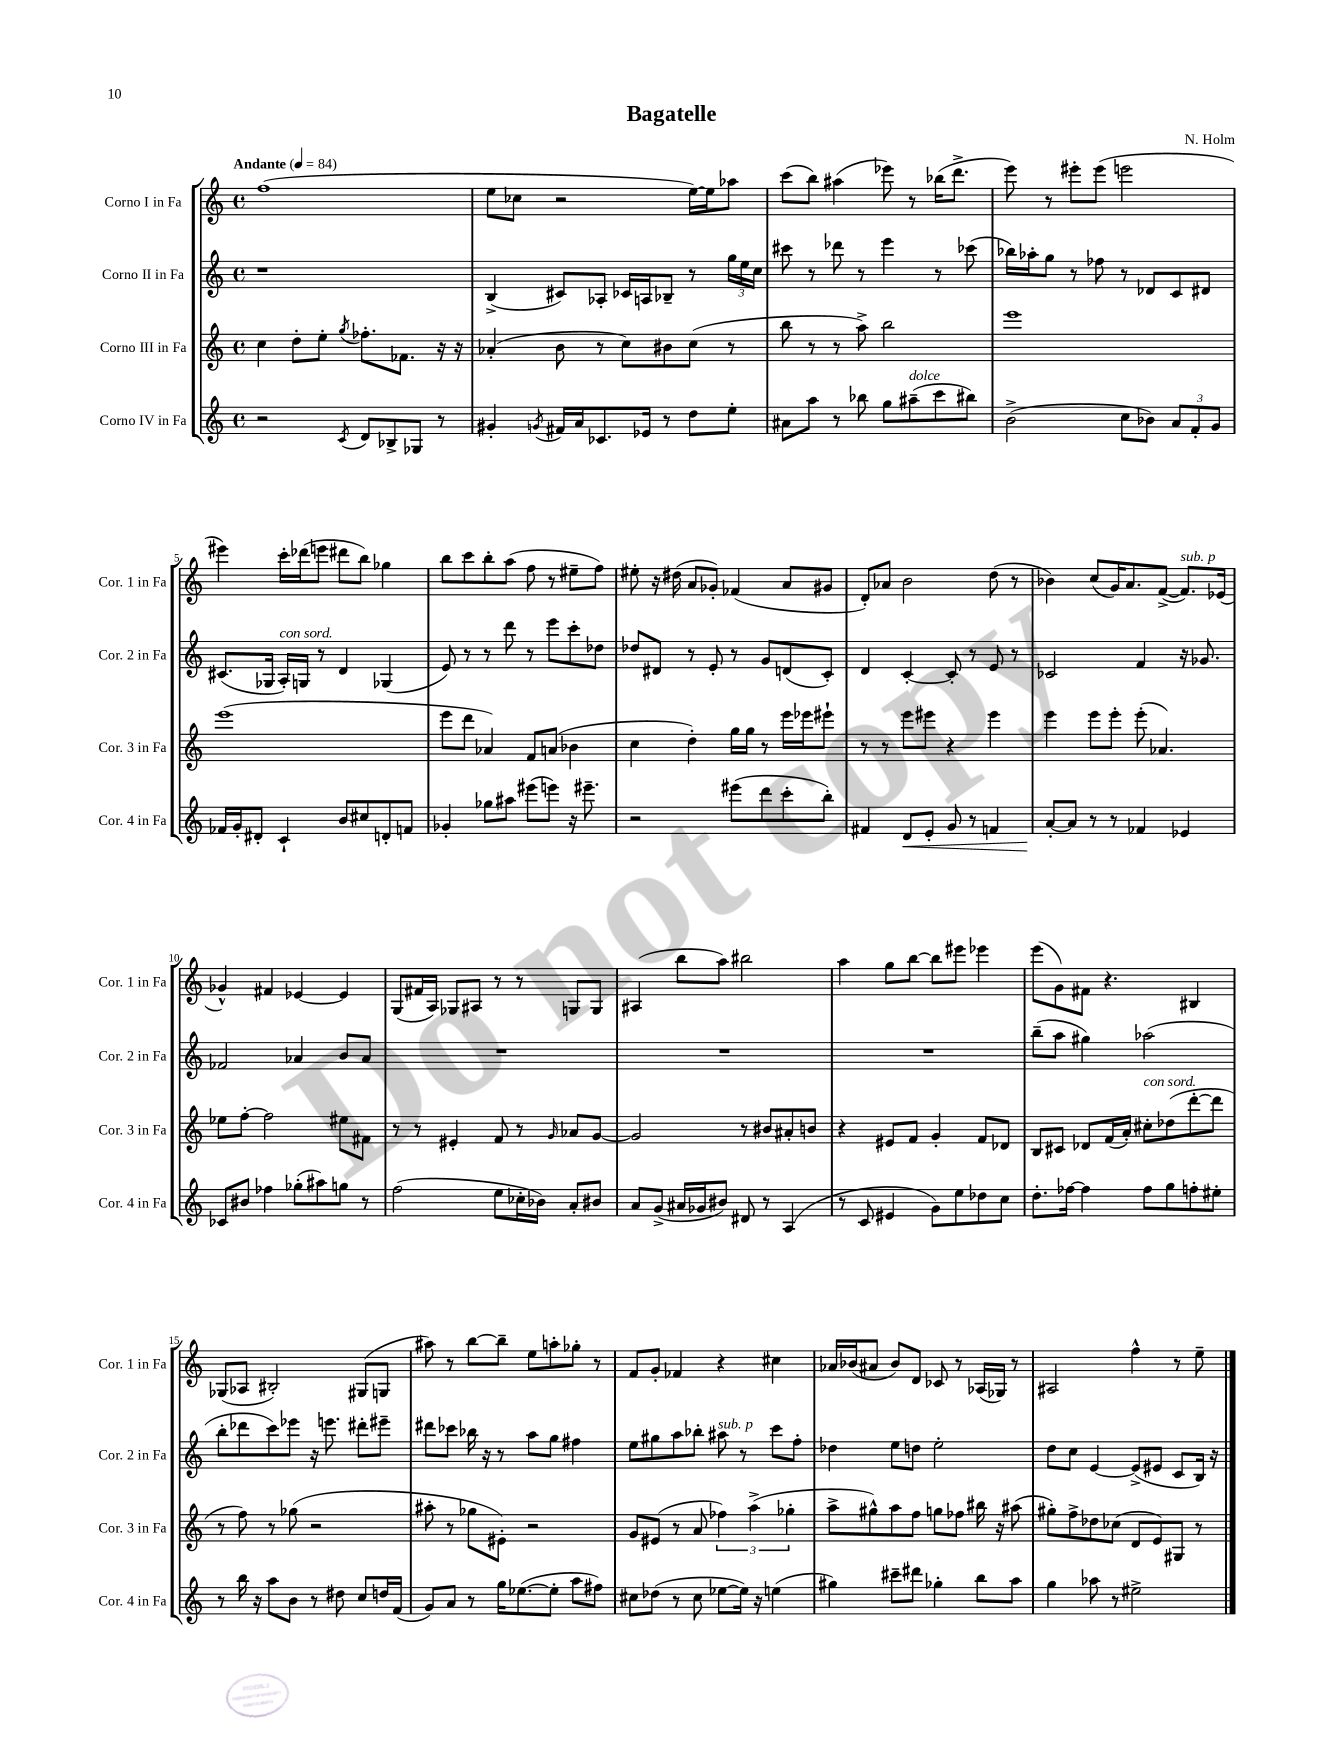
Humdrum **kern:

**kern	**dynam	**kern	**kern	**kern
*part4	*part4	*part3	*part2	*part1
*staff4	*staff4	*staff3	*staff2	*staff1
*I"Corno IV in Fa	*	*I"Corno III in Fa	*I"Corno II in Fa	*I"Corno I in Fa
*I'Cor. 4 in Fa	*	*I'Cor. 3 in Fa	*I'Cor. 2 in Fa	*I'Cor. 1 in Fa
*clefG2	*	*clefG2	*clefG2	*clefG2
*k[]	*	*k[]	*k[]	*k[]
*M4/4	*	*M4/4	*M4/4	*M4/4
*met(c)	*	*met(c)	*met(c)	*met(c)
*MM84	*	*MM84	*MM84	*MM84
=1	=1	=1	=1	=1
!	!	!	!	!LO:TX:a:B:t=Andante
2r	.	4cc\	1r	(1ff
.	.	8dd'\L	.	.
.	.	8ee'\J	.	.
8qc/	.	8qgg/	.	.
8d/L	.	8.ff-X'\L	.	.
8B-X^/	.	.	.	.
.	.	8.f-X\J	.	.
8G-X/J	.	.	.	.
8r	.	16r	.	.
.	.	16r	.	.
=2	=2	=2	=2	=2
4g#X'/	.	(4a-X'/	(4B^/	8ee\L
.	.	.	.	8cc-X\J
8qgn/	.	.	.	.
16f#X/LL	.	8b\	8c#X/L)	2r
16a/J	.	.	.	.
8.c-X/	.	8r	8A-X'/J	.
.	.	8cc\L)	16c-X/LL	.
16e-X/Jk	.	.	16An/J	.
8r	.	8b#X\	8B-X~/J	.
8dd\L	.	(8cc\J	8r	[16ee\LL)
.	.	.	.	16ee\J]
8ee'\J	.	8r	24gg\LL	8aa-X\J
.	.	.	24ee\	.
.	.	.	24cc\JJ	.
=3	=3	=3	=3	=3
8a#X\L	.	8bb\	8ccc#X\	(8ccc\L
8aa\J	.	8r	8r	8bb\J)
8r	.	8r	8ddd-X\	(4aa#X\
8bb-X\	.	8aa^\)	8r	.
8gg\L	.	2bb\	4eee\	8eee-X\)
!LO:TX:a:i:t=dolce	!	!	!	!
(8aa#X~\	.	.	.	8r
8ccc\	.	.	8r	(16bb-X\KL
.	.	.	.	8.ddd^\J
8bb#X\J)	.	.	(8ccc-X\	.
=4	=4	=4	=4	=4
(2b^\	.	1eee	16bb-X\LL)	8eee\)
.	.	.	16aa-X'\J	.
.	.	.	8gg\J	8r
.	.	.	8r	8eee#X'\L
.	.	.	8ff-X\	(8eee#\J
8cc\L	.	.	8r	2eeen\
8b-X\J)	.	.	8d-X/L	.
12a/L	.	.	8c/	.
12f'/	.	.	.	.
.	.	.	8d#X/J	.
12g/J	.	.	.	.
!!LO:LB:g=z
=5	=5	=5	=5	=5
16f-X/LL	.	(1eee	(8.c#X/L	4eee#X\)
16g'/J	.	.	.	.
8d#X'/J	.	.	.	.
.	.	.	16G-X/Jk	.
!	!	!	!LO:TX:a:i:t=con sord.	!
4c`/	.	.	16A'/LL)	16ccc'\LL
.	.	.	16Gn/JJ	(16ddd-X\J
.	.	.	8r	8eeen\J
8b/L	.	.	4d/	8ddd#X\L
8cc#X/	.	.	.	8bb\J)
8dn'/	.	.	(4G-X/	4gg-X\
8fn/J	.	.	.	.
=6	=6	=6	=6	=6
4g-X'/	.	8eee\L	8e/)	8bb\L
.	.	8ddd\J	8r	8ccc\
8gg-X\L	.	4a-X/)	8r	8bb'\
8aa#X\J	.	.	8ddd\	(8aa\J
(8eee#X\L	.	8f/L	8r	8ff\
8eeen\J)	.	(8an/J	8eee\L	8r
16r	.	4b-X\	8ccc'\	8ee#X~\L
8.eee#X~\	.	.	.	.
.	.	.	8dd-X\J	8ff\J)
=7	=7	=7	=7	=7
2r	.	4cc\	8dd-X/L	8ee#X'\
.	.	.	8d#X/J	16r
.	.	.	.	(16dd#X\
.	.	4dd'\)	8r	8a/L
.	.	.	8e'/	8g-X'/J)
(8eee#X\L	.	16gg\LL	8r	(4f-X/
.	.	16gg\JJ	.	.
8ddd\	.	8r	8g/L	.
8ccc'\	.	16eee\LL	(8dn/	8a/L
.	.	16eee-X\J	.	.
8bb'\J)	.	8eee#X`\J	8c'/J)	8g#X/J
=8	=8	=8	=8	=8
4f#X/	.	8r	4d/	8d'/L)
.	.	8r	.	8a-X/J
!	!LO:HP:b	!	!	!
8d/L	<	8eee\L	[4c'/	2b\
8e'/J	.	8eee#X\J	.	.
8g/	.	4r	8c'/]	.
8r	.	.	8r	.
4fn/	.	4eee#\	8e/	(8dd\
.	.	.	8r	8r
=9	=9	=9	=9	=9
[8a'/L	.	4eee\	2c-X/	4b-X\)
8a/J]	[	.	.	.
8r	.	8eee\L	.	(8cc/L
8r	.	8eee'\J	.	16g/K)
.	.	.	.	8.a/
4f-X/	.	(8eee'\	4f/	.
.	.	4.a-X/)	.	([8f^/J
!	!	!	!	!LO:TX:a:i:t=sub. p
4e-X/	.	.	16r	8.f/L])
.	.	.	8.g-X/	.
.	.	.	.	(16e-X/Jk
!!LO:LB:g=z
=10	=10	=10	=10	=10
8c-X/L	.	8ee-X\L	2f-X/	4g-X^^/)
8b#X/J	.	[8ff'\J	.	.
4ff-X\	.	2ff\]	.	4f#X/
(8gg-X'\L	.	.	4a-X/	[4e-X/
8aa#X\)	.	.	.	.
8ggn\J	.	8ee#X\L	8b/L	4e-/]
8r	.	8f#X\J	8a-/J	.
=11	=11	=11	=11	=11
(2ff\	.	8r	1r	(8G/L
.	.	8r	.	16f#X/L
.	.	.	.	16A/JJ)
.	.	4e#X'/	.	8G-X/L
.	.	.	.	8A#X/J
8ee\L	.	8f/	.	8r
16cc-X'\L	.	8r	.	8r
16b-X\JJ)	.	.	.	.
.	.	16qqg/	.	.
8a'/L	.	8a-X/L	.	8Gn/L
8b#X/J	.	[8g/J	.	8G/J
=12	=12	=12	=12	=12
8a/L	.	2g/]	1r	(4A#X/
(8g^/J	.	.	.	.
16a#X/LL	.	.	.	8bb\L
16g-X/J	.	.	.	.
8b#X/J)	.	.	.	8aa\J)
8d#X/	.	8r	.	2bb#X\
8r	.	8b#X/L	.	.
(4A/	.	8a#X'/	.	.
.	.	8bn/J	.	.
=13	=13	=13	=13	=13
8r	.	4r	1r	4aa\
8c/	.	.	.	.
4e#X/	.	8e#X/L	.	8gg\L
.	.	8f/J	.	[8bb\J
8g\L)	.	4g'/	.	8bb\L]
8ee\	.	.	.	8eee#X\J
8dd-X\	.	8f/L	.	4eee-X\
8cc\J	.	8d-X/J	.	.
=14	=14	=14	=14	=14
8.dd'\L	.	8B/L	(8bb~\L	(8eee\L
.	.	8c#X/J	8aa\J	8g\)
[16ff-X\Jk	.	.	.	.
4ff-\]	.	8d-X/L	4gg#X\)	8f#X\J
.	.	(16f/L	.	4.r
.	.	16a'/JJ)	.	.
!	!	!LO:TX:a:i:t=con sord.	!	!
8ff-\L	.	8cc#X'\L	(2aa-X\	.
8gg\	.	(8dd-X\	.	.
8ffn'\	.	[8ddd'\	.	4B#X/
8ee#X'\J	.	8ddd\J]	.	.
!!LO:LB:g=z
=15	=15	=15	=15	=15
8r	.	8r	8bb'\L	(8G-X/L
16bb\	.	8ff\)	8ddd-X\	8A-X/J
16r	.	.	.	.
8aa\L	.	8r	8ccc\)	2B#X'/)
8b\J	.	(8gg-X\	8eee-X\J	.
8r	.	2r	16r	.
.	.	.	8.eeen\	.
8dd#X\	.	.	.	.
8cc/L	.	.	8ddd#X'\L	(8G#X/L
16ddn/L	.	.	8eee#X~\J	8Gn/J
(16f/JJ	.	.	.	.
=16	=16	=16	=16	=16
8g/L)	.	8aa#X'\	8ddd#X\L	8aa#X\)
8a/J	.	8r	8ccc-X\J	8r
8r	.	8gg-X\L	16bb-X\	[8bb\L
.	.	.	16r	.
16gg\KL	.	8e#X'\J)	8r	8bb~\J]
([8.ee-X\	.	.	.	.
.	.	2r	8aa\L	8ee\L
8ee-'\J]	.	.	8gg\J	8aan'\
8aa\L	.	.	4ff#X\	8gg-X'\J
8ff#X\J)	.	.	.	8r
=17	=17	=17	=17	=17
8cc#X\L	.	8g/L	8ee\L	8f/L
(8dd-X\J	.	(8e#X/J	8gg#X\	8g'/J
8r	.	8r	8aa\	4f-X/
8cc#\	.	8a/	8bb-X'\J	.
!	!	!	!LO:TX:a:i:t=sub. p	!
[8ee-X\L	.	6ff-X\)	8aa#X\	4r
16ee-\Jk])	.	.	8r	.
.	.	(6aa^\	.	.
16r	.	.	.	.
(4een\	.	.	8ccc\L	4cc#X\
.	.	6gg-X'\	.	.
.	.	.	8ff'\J	.
=18	=18	=18	=18	=18
4gg#X\)	.	8aa^\L	4dd-X\	16a-X/LL
.	.	.	.	(16b-X/J
.	.	8gg#X^^\)	.	8a#X/J
8ccc#X~\L	.	8aa\	8ee\L	8b-/L)
8ddd#X\J	.	8ff\J	8ddn\J	8d/J
4gg-X'\	.	8ggn\L	2ee'\	8c-X/
.	.	8ff-X\J	.	8r
8bb\L	.	16bb#X\	.	(16A-X/LL
.	.	16r	.	16G-X/JJ)
8aa\J	.	(8aa#X\	.	8r
=19	=19	=19	=19	=19
4gg\	.	8gg#X'\L)	8dd\L	2A#X/
.	.	8ff^\	8cc\J	.
8aa-X\	.	8dd-X\	[4e/	.
8r	.	(8cc-X\J	.	.
2ee#X^\	.	8d/L	(8e^/L]	4ff^^\
.	.	8e/)	8e#X/J	.
.	.	8G#X/J	8c/L	8r
.	.	8r	16B/Jk)	8ee~\
.	.	.	16r	.
==	==	==	==	==
*-	*-	*-	*-	*-
